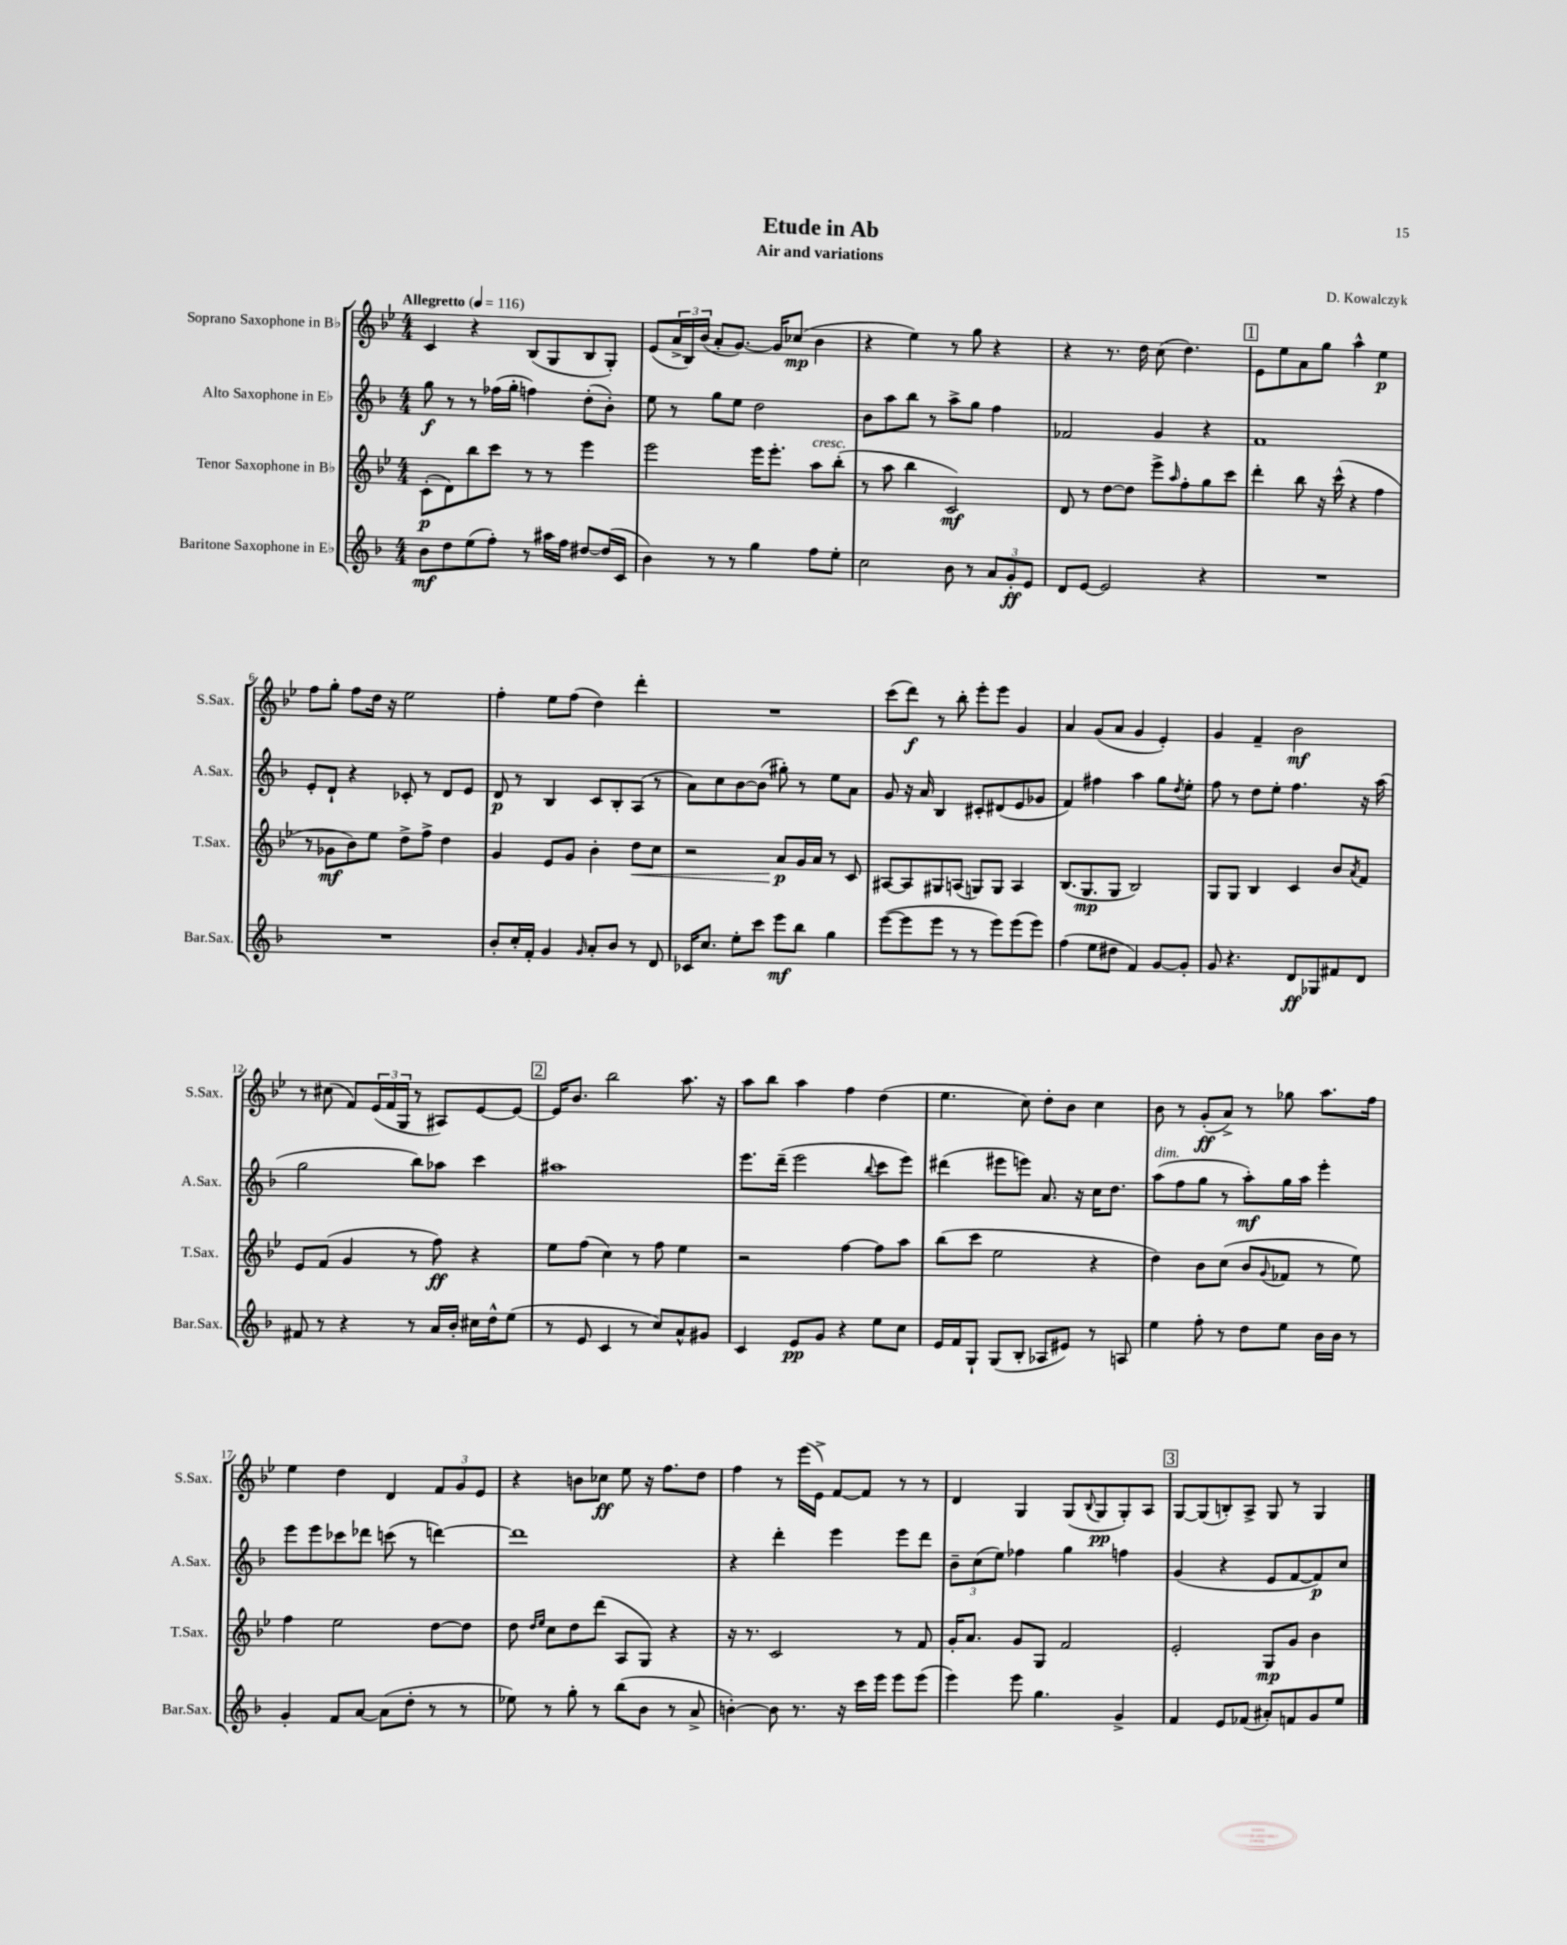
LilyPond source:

\header { title = "Etude in Ab" composer = "D. Kowalczyk" subtitle = "Air and variations" }
<<
\new StaffGroup <<
\new Staff = "s0" \with { instrumentName = "Soprano Saxophone in Bb" shortInstrumentName = "S.Sax." } {
    \clef treble \key bes \major \numericTimeSignature \time 4/4 \tempo "Allegretto" 4 = 116
    c'4 r4 bes8( g8 bes8 g8-.) |
    ees'8( \tuplet 3/2 { a'16-> bes16) bes'16( } a'8-. g'8.~) g'16 ces''8\mp( bes'4 |
    r4 ees''4) r8 g''8 r4 |
    r4 r8. d''16 c''8( d''4.) |
    \mark \markup { \box "1" } ees'8 ees''8 a'8 g''8 a''4-^ ees''4\p |
    f''8 g''8-. f''8 d''16 r16 ees''2 |
    f''4-. ees''8 f''8( d''4) d'''4-. |
    R1 |
    c'''8( d'''8\f) r8 bes''8-. ees'''8-. ees'''8 g'4 |
    a'4 g'8( a'8 g'4 ees'4-.) |
    g'4 f'4-- bes'2\mf |
    r8 cis''8( f'8) \tuplet 3/2 { ees'16( f'16 g16 } r8 ais8) ees'8~ ees'8~ |
    \mark \markup { \box "2" } ees'16 bes'8. bes''2 a''8. r16 |
    a''8 bes''8 a''4 f''4 d''4( |
    ees''4. c''8) d''8-. bes'8 c''4 |
    bes'8 r8 g'8-.\ff( a'8->) r8 ges''8 a''8. f''16 |
    ees''4 d''4 d'4 \tuplet 3/2 { f'8 g'8 ees'8 } |
    r4 b'8 ces''8\ff ees''8 r16 f''8. d''8 |
    f''4 r8 ees'''16( ees'16->) f'8~ f'8 r8 r8 |
    d'4 g4 g8( \appoggiatura { bes8 } g8\pp g8-.) a8 |
    \mark \markup { \box "3" } g8~ g8( b8-.) a8-> g8 r8 g4 \bar "|." |
}
\new Staff = "s1" \with { instrumentName = "Alto Saxophone in Eb" shortInstrumentName = "A.Sax." } {
    \clef treble \key f \major \numericTimeSignature \time 4/4
    g''8\f r8 r8 fes''16( g''16-. f''4) d''8-.( bes'8-.) |
    e''8 r8 g''8 e''8 d''2 |
    bes'8 a''8 bes''8 r8 a''8-> g''8 f''4 |
    fes'2 g'4 r4 |
    \mark \markup { \box "1" } f'1 |
    e'8-. d'8-! r4 ces'8-. r8 d'8 e'8 |
    d'8\p r8 bes4 c'8 bes8-. a8( r8 |
    a'8) c''8 bes'8~ bes'8( gis''8-.) r8 e''8 a'8 |
    g'8 r16 a'16 bes4 cis'8-. dis'8( e'8 ges'8 |
    f'4) fis''4 a''4 g''8 \acciaccatura { d''8 } e''8-. |
    f''8 r8 d''8 e''8-. f''4. r16 a''16( |
    g''2 bes''8) aes''8 c'''4 |
    \mark \markup { \box "2" } ais''1 |
    e'''8. d'''16--( e'''2 \appoggiatura { bes''8 } c'''8 e'''8) |
    dis'''4( eis'''8 e'''8) a'8. r16 c''16 d''8. |
    a''8^\markup { \italic "dim." }( f''8 g''8 r8 a''8-.\mf) g''16 a''16 e'''4-. |
    e'''8 e'''8 ces'''8 des'''8 c'''8( r8 d'''4~) |
    d'''1 |
    r4 d'''4-. e'''4 e'''8 d'''8 |
    \tuplet 3/2 { bes'8-- c''8( e''8) } fes''4 g''4 f''4 |
    \mark \markup { \box "3" } g'4( r4 e'8 f'8~ f'8\p) c''8 \bar "|." |
}
\new Staff = "s2" \with { instrumentName = "Tenor Saxophone in Bb" shortInstrumentName = "T.Sax." } {
    \clef treble \key bes \major \numericTimeSignature \time 4/4
    c'8-.\p( d'8) bes''8 c'''8 r8 r8 ees'''4 |
    ees'''2 ees'''16 ees'''8.-. a''8^\markup { \italic "cresc." } bes''8-.( |
    r8 a''8 bes''4 c'2\mf) |
    d'8 r8 d''8~ d''8 ees'''8-> \grace { a''16 } f''8-. g''8 c'''8 |
    \mark \markup { \box "1" } d'''4-. bes''8 r16 c'''16-^( r4 f''4 |
    r8 ges'8\mf bes'8) ees''8 d''8-> f''8-> d''4 |
    g'4 ees'8 g'8 bes'4-. d''8\< c''8 |
    r2 a'8\p\! g'16 a'16 r8 c'8 |
    ais8~ ais8 gis8 a8( g8) g8 a4 |
    bes8.( g8.\mp g8 bes2) |
    g8 g8 bes4 c'4 bes'8 \acciaccatura { a'8 } f'8 |
    ees'8 f'8( g'4 r8 f''8\ff) r4 |
    \mark \markup { \box "2" } ees''8 f''8( c''4) r8 f''8 ees''4 |
    r2 f''4~ f''8 a''8 |
    bes''8( c'''8 ees''2 r4 |
    d''4) bes'8 c''8( bes'8 \appoggiatura { g'8 } fes'8 r8 ees''8) |
    f''4 ees''2 d''8~ d''8 |
    d''8 \grace { d''16 ees''16 } c''8 d''8 d'''8( a8 g8) r4 |
    r16 r8. c'2 r8 f'8 |
    g'16-. a'8. g'8 g8 f'2 |
    \mark \markup { \box "3" } ees'2-. g8\mp g'8 bes'4 \bar "|." |
}
\new Staff = "s3" \with { instrumentName = "Baritone Saxophone in Eb" shortInstrumentName = "Bar.Sax." } {
    \clef treble \key f \major \numericTimeSignature \time 4/4
    bes'8\mf d''8 e''8( f''8-.) r8 ais''16 f''16 dis''8~ dis''16( c'16 |
    bes'4) r8 r8 g''4 f''8 e''8-. |
    c''2 bes'8 r8 \tuplet 3/2 { a'8 g'8-.\ff e'8 } |
    d'8 e'8~ e'2 r4 |
    \mark \markup { \box "1" } R1 |
    R1 |
    bes'8-. c''16-. f'16-. g'4 \grace { g'16 } a'8-. bes'8 r8 d'8 |
    ces'16 c''8. e''8-. c'''8 e'''8\mf bes''8 g''4 |
    e'''8~( e'''8 e'''8 r8 r8 e'''8) e'''8( e'''8) |
    f''4( e''8 dis''8 f'4) g'8~ g'8-. |
    g'8 r4. d'8\ff ges8 fis'8 d'8 |
    fis'8 r8 r4 r8 a'16 bes'16-. cis''16 d''16-^ e''8( |
    \mark \markup { \box "2" } r8 e'8 c'4 r8 c''8) a'8-^ gis'8 |
    c'4 e'8\pp g'8 r4 e''8 c''8 |
    e'16 f'16 g8-! g8( bes8-. aes8 eis'8) r8 a8 |
    e''4 f''8-. r8 d''8 e''8 bes'16 bes'16 r8 |
    g'4-. f'8 a'8~ a'8( d''8-. r8 r8 |
    ees''8) r8 g''8-. r8 bes''8( bes'8 r8 a'8-> |
    b'4~-.) b'8 r8. r16 c'''16 e'''16 e'''8 e'''8( |
    e'''4) e'''8 g''4. g'4-> |
    \mark \markup { \box "3" } f'4 e'8 fes'8( ais'8-.) f'8 g'8 e''8 \bar "|." |
}
>>
>>
